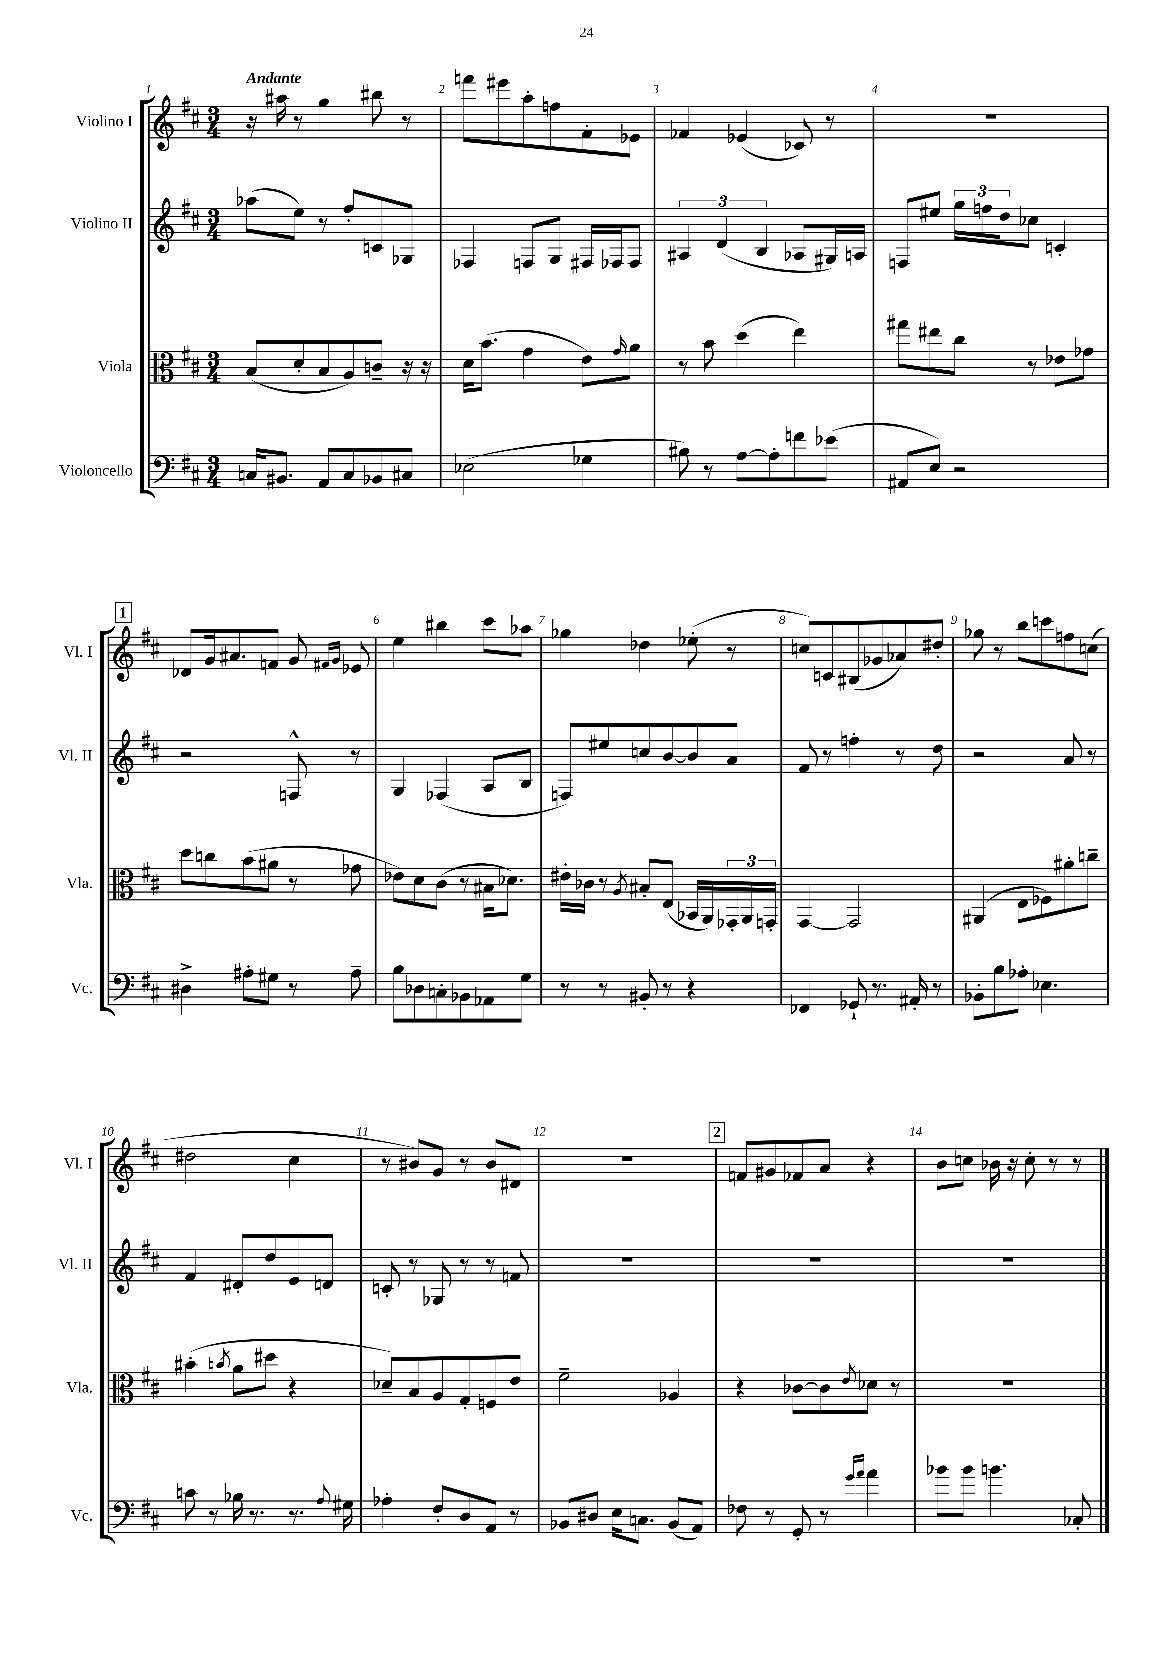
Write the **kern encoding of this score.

**kern	**kern	**kern	**kern
*staff4	*staff3	*staff2	*staff1
*clefF4	*clefC3	*clefG2	*clefG2
*k[f#c#]	*k[f#c#]	*k[f#c#]	*k[f#c#]
*M3/4	*M3/4	*M3/4	*M3/4
16C	(8B	(8aa-	16r
8.BB#	.	.	16aa#
.	8d'	8ee)	8r
8AA	8B	8r	4gg
8C	8A)	8ff#'	.
8BB-	8c~	8c	8bb#
8C#	16r	8G-	8r
.	16r	.	.
=	=	=	=
(2E-	16d	4F-	8fff
.	(8.b	.	.
.	.	.	8eee#
.	4g	8F	8aa'
.	.	8G	8ff
4G-	8e)	16F#	8f#'
.	.	16F-	.
.	16qqg	.	.
.	8a	8F-	8e-
=	=	=	=
8B#)	8r	6A#	4f-
8r	8b	.	.
.	.	(6d	.
[8A	(4dd	.	(4e-
.	.	6B	.
8A']	.	.	.
8f	4ee)	8A-	8c-)
(8e-	.	16G#)	8r
.	.	16A	.
=	=	=	=
8AA#	8gg#	8F	2.r
8E)	8ee#	8ee#	.
2r	8cc#	24gg	.
.	.	24ff	.
.	.	24dd	.
.	8r	8cc-	.
.	8e-	4c'	.
.	8g-	.	.
=	=	=	=
4D#^	8dd	2r	8d-
.	8cc	.	16g
.	.	.	8.a#
8A#'	(8b	.	.
8G#	8a#	.	8f
8r	8r	8F^^	8g
.	.	.	16qqf#
.	.	.	16qqg
8A#~	8g-	8r	8e-
=	=	=	=
8B	8e-)	4G	4ee
8D-	8d	.	.
8C'	(8c#	(4F-	4bb#
8BB-	8r	.	.
8AA-	16B#	8A	8ccc#
.	8.d-)	.	.
8G	.	8B	8aa-
=	=	=	=
8r	16e#'	8F)	4gg-
.	16c-	.	.
8r	8r	8ee#	.
.	8qA	.	.
8BB#'	8B#'	8cc	4dd-
8r	(8E	[8b	.
4r	16BB-	8b]	(8ee-'
.	16AA)	.	.
.	24GG-'	8a	8r
.	24AA	.	.
.	24GG'	.	.
=	=	=	=
4FF-	[4GG	8f#	8cc)
.	.	8r	8c
8GG-`	2GG]	4ff'	(8B#
8.r	.	.	8g-
.	.	8r	8a-)
16AA#'	.	.	.
8r	.	8dd	8dd#'
=	=	=	=
8BB-'	(4AA#	2r	8gg-
8B	.	.	8r
8A-'	8E	.	8bb
4.E-	8F-)	.	8ccc
.	8a#'	8a	8ff
.	8cc~	8r	(8cc
=	=	=	=
8c	(4b#'	4f#	2dd#
8r	.	.	.
.	8qb	.	.
16B-	8a	8d#'	.
8.r	.	.	.
.	8dd#	8dd	.
8.r	4r	8e	4cc#
.	.	8d	.
8qqA	.	.	.
16G#	.	.	.
=	=	=	=
4A-'	8d-~)	8c'	8r
.	8B	8r	8b#)
8F#'	8A	8G-	8g
8D	8G'	8r	8r
8AA	8F	8r	8b#
8r	8e	8f	8d#
=	=	=	=
8BB-	2f#~	2.r	2.r
8D#	.	.	.
16E	.	.	.
8.C	.	.	.
(8BB-	4A-	.	.
8AA)	.	.	.
=	=	=	=
8F-	4r	2.r	8f
8r	.	.	8g#
8GG'	[8c-	.	8f-
8r	8c-]	.	8a
16qqg	.	.	.
16qqa	8qe	.	.
4a	8d-	.	4r
.	8r	.	.
=	=	=	=
8b-	2.r	2.r	8b
8b-	.	.	8cc
4.b	.	.	16b-
.	.	.	16r
.	.	.	8cc'
.	.	.	8r
8C-'	.	.	8r
==	==	==	==
*-	*-	*-	*-
